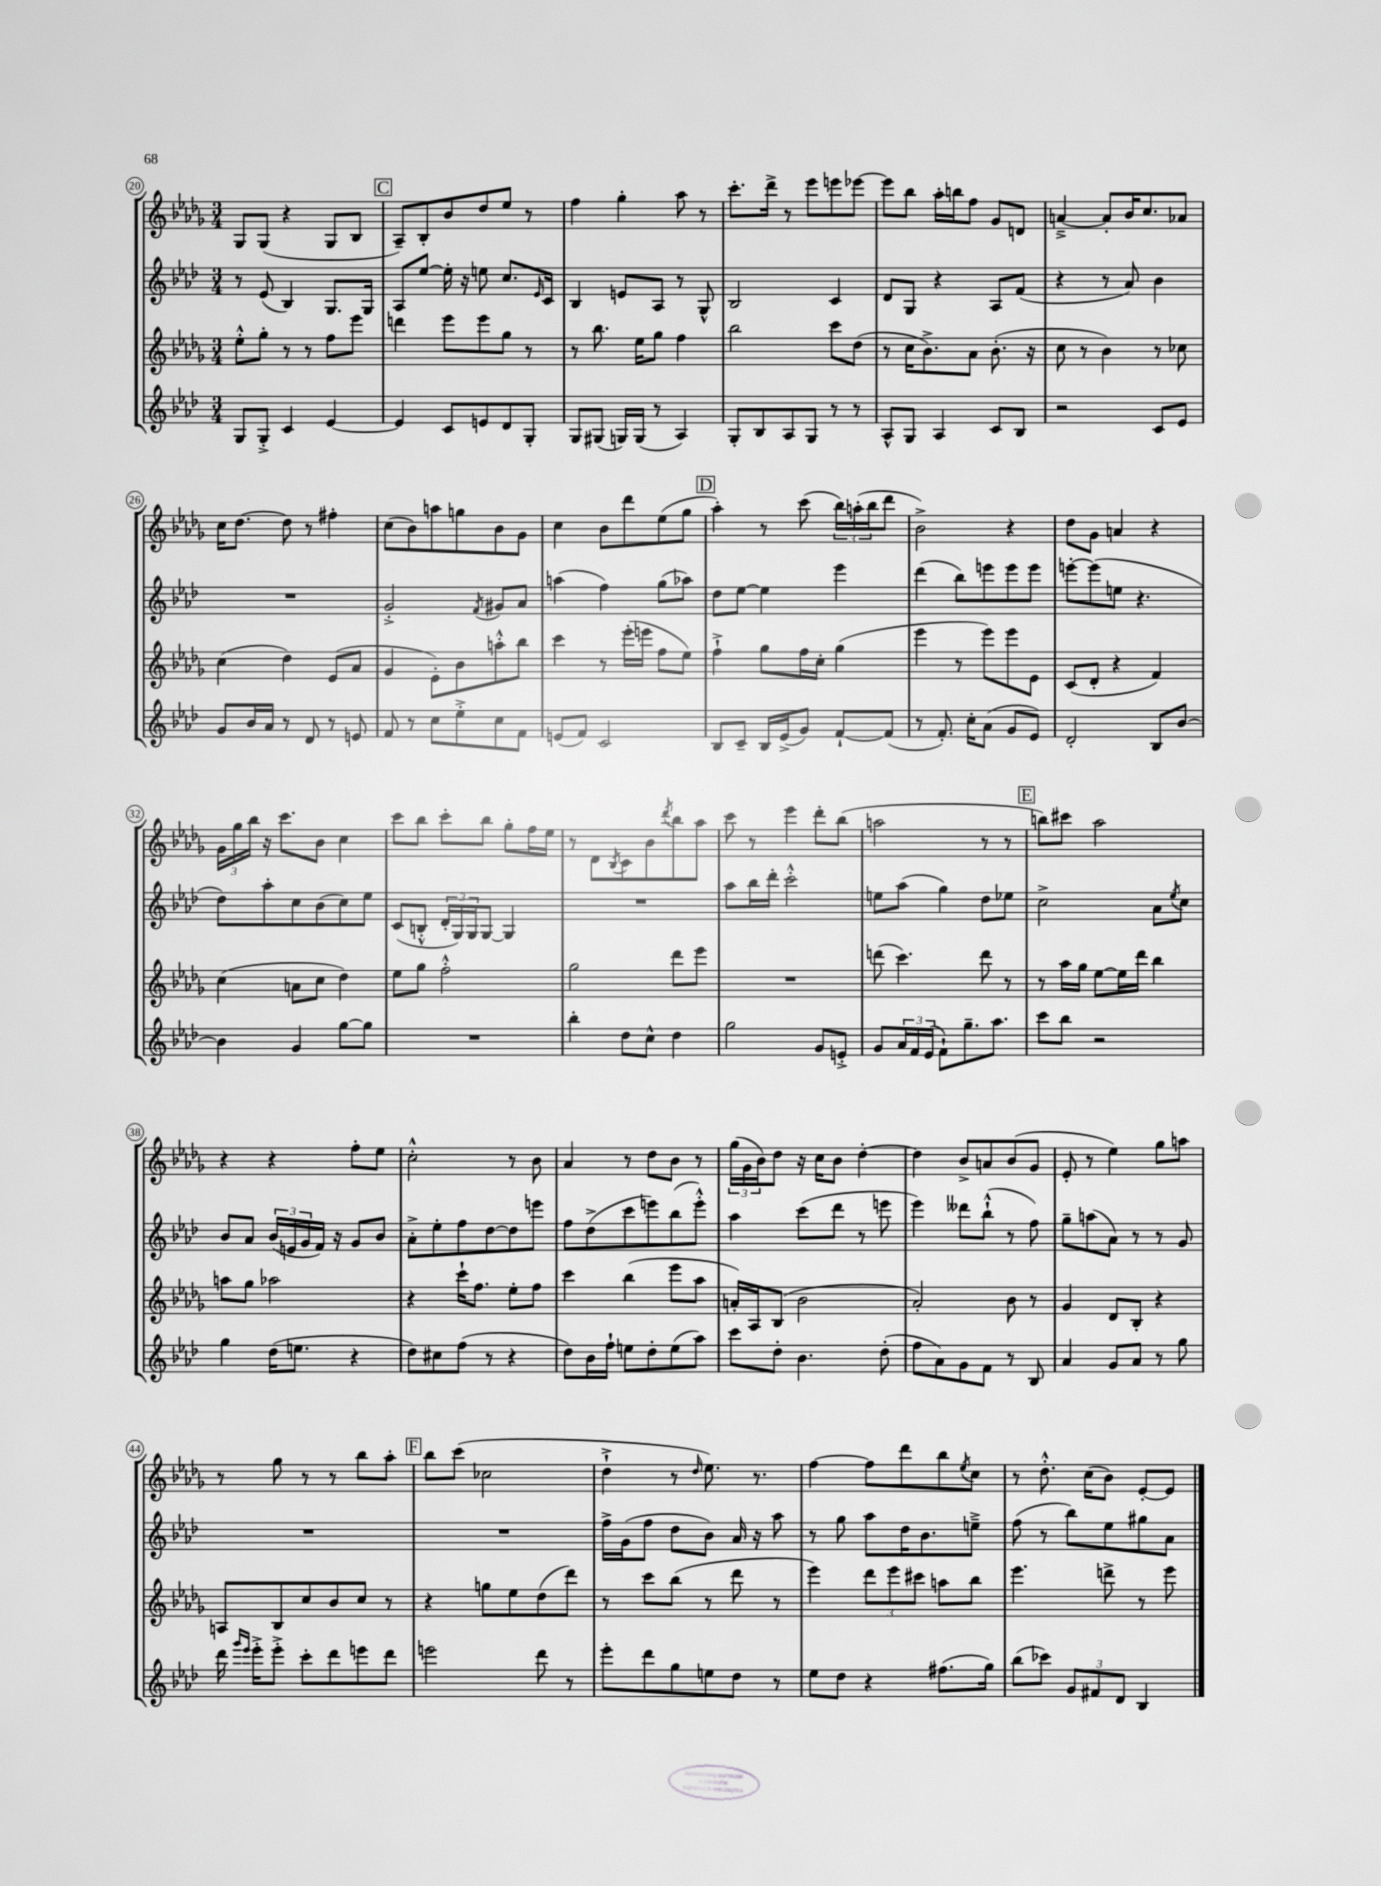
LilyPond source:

<<
\new StaffGroup <<
\new Staff = "s0" {
    \clef treble \key des \major \numericTimeSignature \time 3/4
    ges8 ges8( r4 ges8 bes8 |
    \mark \markup { \box "C" } aes8--) bes8-. bes'8 des''8 ees''8 r8 |
    f''4 ges''4-. aes''8 r8 |
    c'''8.-. des'''16-> r8 ees'''8 e'''8 ees'''8~ |
    ees'''8 bes''8 aes''16-. b''16 f''8 ges'8 d'8 |
    a'4~---> a'8-. bes'16 c''8. aes'8 |
    c''16 des''8.~ des''8 r8 fis''4-. |
    c''8( bes'8) a''8 g''8 bes'8 ges'8 |
    c''4 bes'8 des'''8 ees''8( ges''8 |
    \mark \markup { \box "D" } aes''4-.) r8 c'''8( \tuplet 3/2 { bes''16) a''16-.( bes''16 } des'''8 |
    bes'2->) r4 |
    des''8 ges'8 a'4 r4 |
    \tuplet 3/2 { ges'16 ges''16 bes''16 } r16 c'''8. bes'8 c''4 |
    c'''8 bes''8 c'''8-. bes''8 ges''8-. f''16 ees''16 |
    r8 des'8 \acciaccatura { bes8 } c'8 bes'8 \acciaccatura { des'''8 } bes''8 aes''8 |
    c'''8 r8 ees'''4 des'''8-. bes''8( |
    a''2 r8 r8 |
    \mark \markup { \box "E" } b''8) cis'''8 aes''2 |
    r4 r4 f''8-. ees''8 |
    c''2-.-^ r8 bes'8 |
    aes'4 r8 des''8 bes'8 r8 |
    \tuplet 3/2 { ges''16( ges'16 bes'16) } des''8 r16 c''16 bes'8 des''4~-. |
    des''4 bes'8-> a'8 bes'8( ges'8 |
    ees'8-. r8 ees''4) ges''8 a''8 |
    r8 ges''8 r8 r8 bes''8 aes''8-. |
    \mark \markup { \box "F" } bes''8 c'''8( ces''2 |
    des''4-!-> r8 \grace { des''16 } ees''8.) r8. |
    f''4~ f''8 des'''8 bes''8 \acciaccatura { ees''8 } c''8 |
    r8 des''8.-.-^ c''16( bes'8) ees'8~-. ees'8 \bar "|." |
}
\new Staff = "s1" {
    \clef treble \key aes \major \numericTimeSignature \time 3/4
    r8 ees'8( bes4) g8. g16 |
    \mark \markup { \box "C" } aes8 ees''8~ ees''16-. r16 e''8 c''8. \grace { ees'16 } c'16 |
    bes4 e'8 aes8 r8 g8-^ |
    bes2 c'4 |
    des'8 g8 r4 aes8 f'8( |
    r4 r8 aes'8) bes'4 |
    R2. |
    g'2-.-> \acciaccatura { f'8 } gis'8 aes'8 |
    a''4( f''4) g''8( aes''8) |
    \mark \markup { \box "D" } des''8 ees''8~ ees''4 ees'''4 |
    des'''4( bes''8) e'''8 e'''8 e'''8 |
    e'''8~-. e'''8( e''8 r4. |
    des''8) aes''8-. c''8 bes'8( c''8) ees''8 |
    c'8( b8-.-^ \tuplet 3/2 { des'16-. g16) g16 } g8~ g4 |
    R2. |
    aes''8 bes''16 des'''16-. c'''2-.-^ |
    e''8 aes''8( g''4) des''8 ees''8 |
    \mark \markup { \box "E" } c''2-> aes'8 \acciaccatura { ees''8 } c''8 |
    bes'8 aes'8 \tuplet 3/2 { bes'16( e'16 g'16 } f'16) r16 g'8 bes'8 |
    aes'8-.-> ees''8-. f''8 des''8~ des''8 e'''8 |
    f''8 des''8->( c'''8 e'''8) bes''8( e'''8-.-^) |
    aes''4 c'''8( des'''8 r8 e'''8 |
    ees'''4) deses'''8 bes''8-!-^( r8 f''8) |
    g''8-- a''8( aes'8) r8 r8 g'8 |
    R2. |
    \mark \markup { \box "F" } R2. |
    f''16-> g'16( f''8 des''8 bes'8) aes'16 r16 aes''8 |
    r8 g''8 aes''8 des''16 bes'8. e''8---> |
    f''8( r8 bes''8) ees''8 gis''8 aes'8 \bar "|." |
}
\new Staff = "s2" {
    \clef treble \key des \major \numericTimeSignature \time 3/4
    ees''8-.-^ ges''8-. r8 r8 f''8 ees'''8 |
    \mark \markup { \box "C" } d'''4 ees'''8 ees'''8 ges''8 r8 |
    r8 bes''8. ees''16 ges''8 f''4 |
    bes''2 c'''8 des''8( |
    r8 c''16 bes'8.->) aes'8 bes'8.-.( r16 |
    c''8 r8 bes'4) r8 ces''8 |
    c''4( des''4) ees'8( aes'8 |
    ges'4 ees'8-.) bes'8 a''8-.-^ bes''8 |
    c'''4 r8 ees'''16-.( e'''16 f''8 ees''8) |
    \mark \markup { \box "D" } f''4-!-> ges''8 f''16 c''16-. ges''4( |
    ees'''4 r8 ees'''8) ees'''8 ees'8 |
    c'8( des'8-. r4 f'4) |
    c''4( a'8 c''8 des''4) |
    ees''8 ges''8 f''2-.-^ |
    ges''2 des'''8 ees'''8 |
    R2. |
    d'''8( c'''4.) d'''8 r8 |
    \mark \markup { \box "E" } r8 aes''16 ges''16 ees''8~ ees''16 des'''16 bes''4 |
    a''8 ges''8 aes''2 |
    r4 c'''16-! f''8. ees''8-. f''8 |
    c'''4 bes''4( ees'''8 aes''8 |
    a'16-.) aes16 bes8( bes'2 |
    aes'2-.) bes'8 r8 |
    ges'4 des'8 bes8-. r4 |
    a8 bes8 c''8 bes'8 c''8 r8 |
    \mark \markup { \box "F" } r4 g''8 ees''8 des''8( des'''8) |
    r8 c'''8 bes''8( r8 des'''8 r8 |
    ees'''4) \tuplet 3/2 { des'''8 ees'''8 cis'''8 } a''8 bes''8 |
    ees'''4. d'''8-> r8 ees'''8 \bar "|." |
}
\new Staff = "s3" {
    \clef treble \key aes \major \numericTimeSignature \time 3/4
    g8 g8-.-> c'4 ees'4~ |
    \mark \markup { \box "C" } ees'4 c'8 e'8 des'8 g8-. |
    g8 gis8( g16) g16( r8 aes4) |
    g8-. bes8 aes8 g8 r8 r8 |
    aes8-^ g8 aes4 c'8 bes8 |
    r2 c'8 ees'8 |
    g'8 bes'16 aes'16 r8 des'8 r8 e'8 |
    f'8 r8 c''8 ees''8-.-> c''8 f'8 |
    e'8( f'8) c'2 |
    \mark \markup { \box "D" } bes8 c'8-- bes16 ees'16->( g'8) f'8~-! f'8( |
    r8 f'8.-.) c''16-. aes'8( g'8 ees'8) |
    des'2-. bes8 bes'8~ |
    bes'4 g'4 g''8~ g''8 |
    R2. |
    bes''4-. des''8 c''8-^ des''4 |
    g''2 g'8 e'8-.-> |
    g'8 \tuplet 3/2 { aes'16 f'16 ees'16( } f'8-!) g''8.-- aes''8. |
    \mark \markup { \box "E" } c'''8 bes''8 r2 |
    g''4 des''16( e''8. r4 |
    des''8) cis''8 f''8( r8 r4 |
    des''8) bes'16 f''16-! e''8 des''8-. e''8( aes''8) |
    c'''8 des''8-. bes'4. des''8-.( |
    f''8 aes'8) g'8 f'8 r8 bes8 |
    aes'4 g'8 aes'8 r8 g''8 |
    des'''16 \grace { g'''16 ees'''16 } ees'''16-.-> ees'''8-.-> c'''8-. des'''8 e'''8 des'''8 |
    \mark \markup { \box "F" } e'''2 des'''8 r8 |
    ees'''8-. des'''8 g''8 e''8 des''8 r8 |
    ees''8 des''8 r4 fis''8.( g''16) |
    bes''8( ces'''8) \tuplet 3/2 { g'8 fis'8 des'8 } bes4 \bar "|." |
}
>>
>>
\layout { \context { \Score currentBarNumber = #20 \override BarNumber.stencil = #(make-stencil-circler 0.1 0.3 ly:text-interface::print) } }
